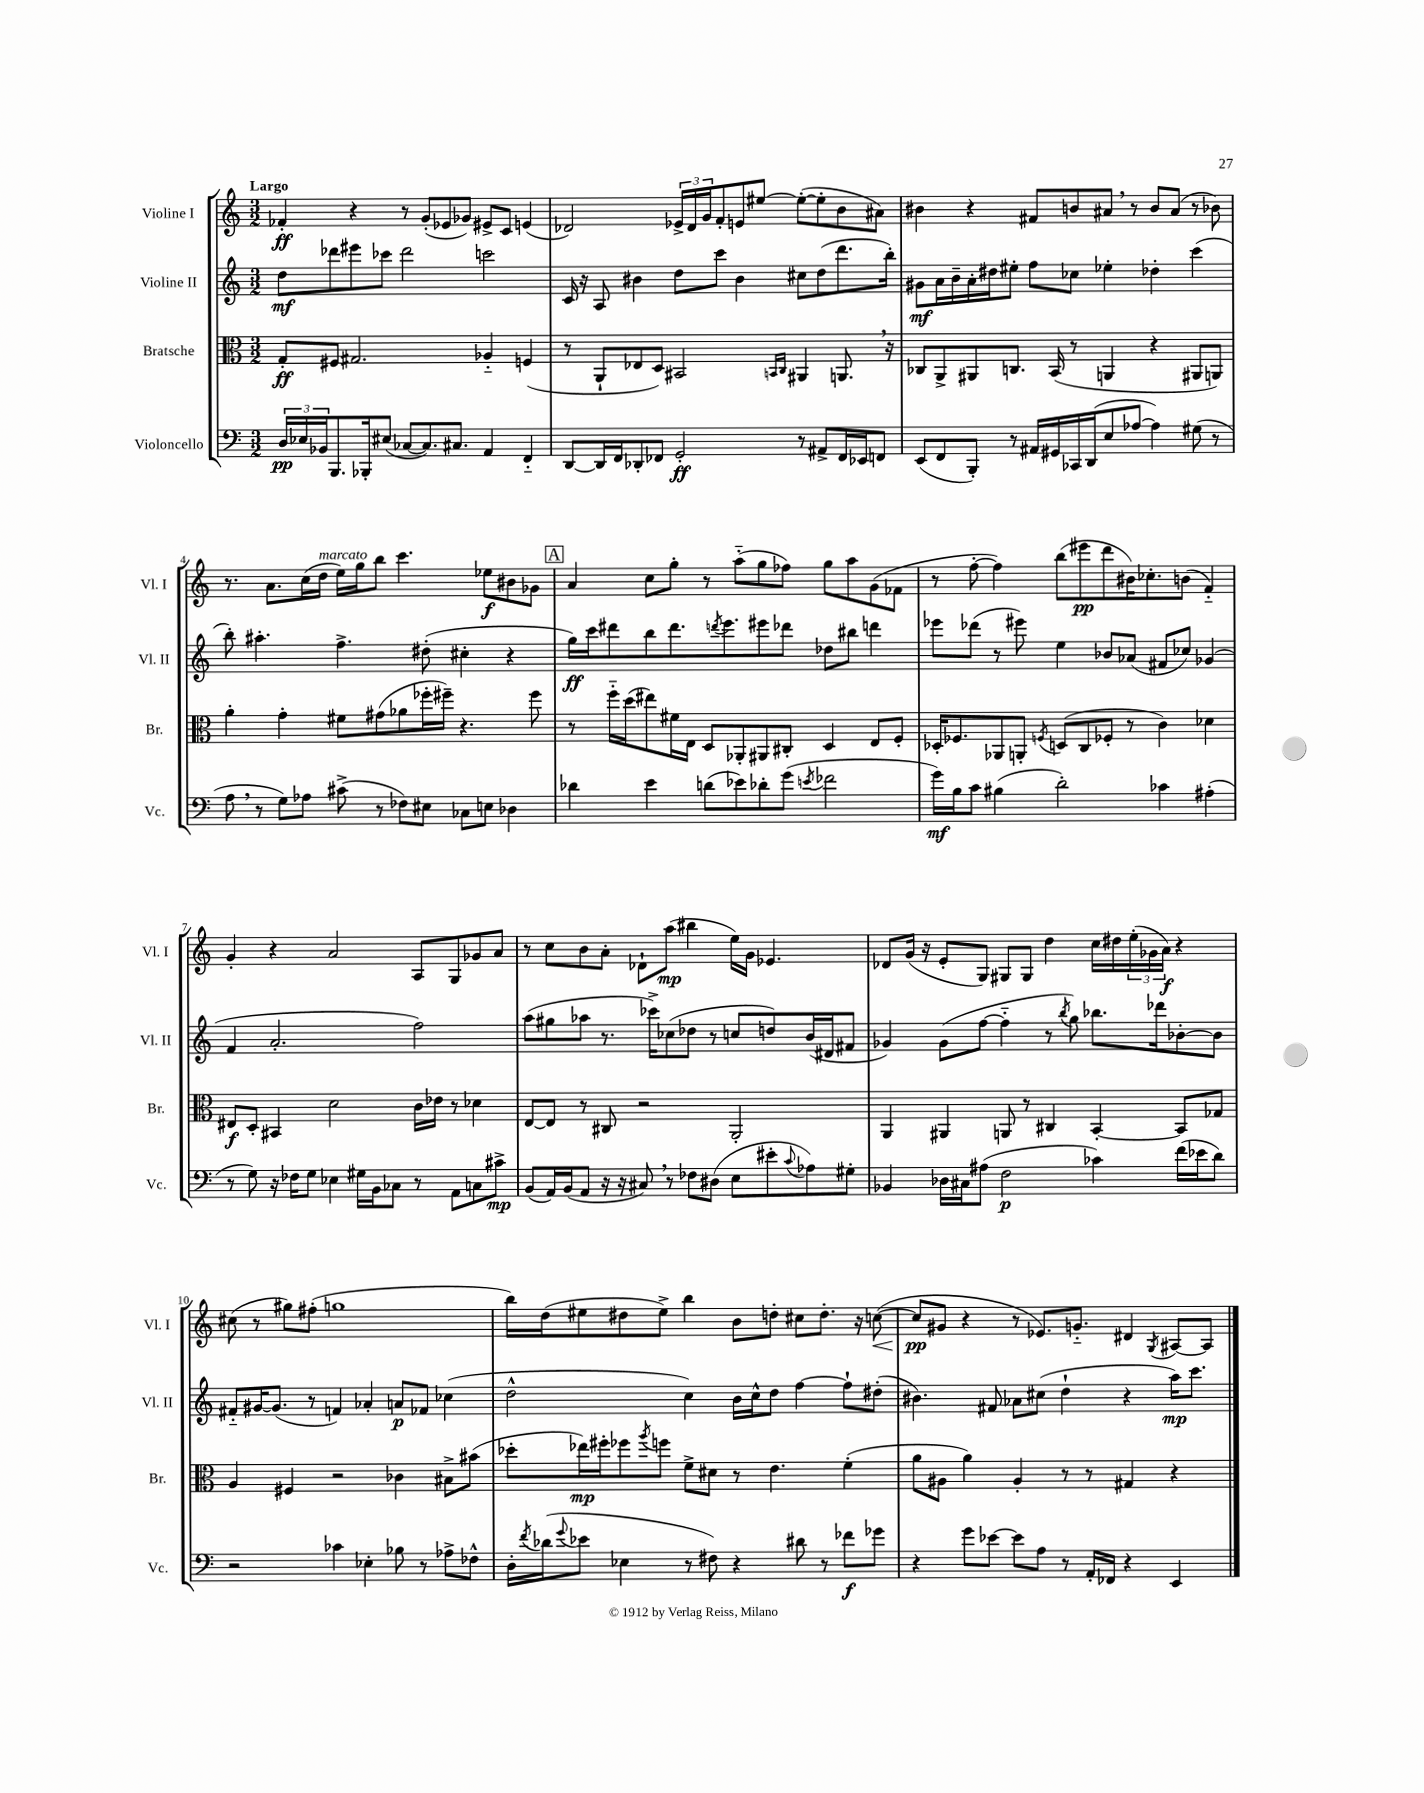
<<
\new StaffGroup <<
\new Staff = "s0" \with { instrumentName = "Violine I" shortInstrumentName = "Vl. I" } {
    \clef treble \key c \major \numericTimeSignature \time 3/2 \tempo "Largo"
    fes'4-.\ff r4 r8 g'8-.( ees'8 ges'8) eis'8-> c'8 e'4( |
    des'2) \tuplet 3/2 { ees'16-> des'16 g'16 } f'8-. e'8 eis''8~ eis''8~-.( eis''8-. b'8 ais'8) |
    bis'4 r4 fis'8 b'8 ais'8 \breathe r8 b'8 ais'8( r8 bes'8) |
    r8. a'8. c''16( d''16^\markup { \italic "marcato" } e''16) g''16 b''8 c'''4. ees''8\f bis'8 ges'8 |
    \mark \markup { \box "A" } a'4 c''8 g''8-. r8 a''8-_( g''8 fes''8) g''8 a''8 g'8( fes'8 |
    r8 f''8~-. f''4) b''8( eis'''8\pp d'''8 bis'16) ces''8.-. b'8( f'4-_) |
    g'4-. r4 a'2 a8 g8 ges'8 a'8 |
    r8 c''8 b'8 a'8-. des'8-! a''8\mp( bis''4 e''16) g'16 ees'4. |
    des'8 g'16( r16 e'8-. g8) gis8 gis8 d''4 c''16 dis''16 \tuplet 3/2 { e''16-.( ges'16 a'16\f) } r4 |
    cis''8( r8 gis''8) fis''8-.( g''1 |
    b''16) d''16( eis''8 dis''8 eis''8->) b''4 b'8 d''8-. cis''8 d''8.-. r16 c''8~\<( |
    c''8\pp\! gis'8 r4 r8 ees'8.) g'8.-_ dis'4 \acciaccatura { g8 } ais8~ ais8 \bar "|." |
}
\new Staff = "s1" \with { instrumentName = "Violine II" shortInstrumentName = "Vl. II" } {
    \clef treble \key c \major \numericTimeSignature \time 3/2
    d''8\mf des'''8 eis'''8 ces'''8 des'''2 c'''2 |
    c'16 r16 a8 bis'4 d''8 c'''8 bis'4 cis''8 d''8( d'''8. b''16-.) |
    gis'8\mf a'16 b'16-- a'16-. dis''16 eis''8-. f''8 ces''8 ees''4-. des''4-. c'''4( |
    b''8-.) ais''4.-. f''4.-> dis''8-.( cis''4-. r4 |
    \mark \markup { \box "A" } g''16\ff) c'''16 dis'''8 b''8 dis'''8. \acciaccatura { d'''8 } e'''8. eis'''8 des'''8 des''8 bis''8 d'''4 |
    ees'''8 des'''8( r8 eis'''8) e''4 bes'8 aes'8( fis'8 ces''8) ges'4( |
    f'4 a'2.-. f''2) |
    a''8( gis''8 aes''8 r8. ces'''16->) ces''8( des''8 r8 c''8 d''8) b'16( dis'16 fis'8 |
    ges'4) ges'8( f''8~ f''4-_ r8 \acciaccatura { b''8 } g''8) bes''8. des'''16 bes'8~-. bes'8 |
    fis'8-_ gis'16~ gis'8.( r8 f'4) aes'4-. a'8\p fes'8 ces''4( |
    d''2-^ c''4) b'16 c''16-^ d''8 f''4~ f''8-! dis''8-.( |
    bis'4.) fis'8 aes'8 cis''8( d''4-! r4 a''16\mp) c'''8. \bar "|." |
}
\new Staff = "s2" \with { instrumentName = "Bratsche" shortInstrumentName = "Br." } {
    \clef alto \key c \major \numericTimeSignature \time 3/2
    g8-.\ff fis8 gis2. aes4-_ f4( |
    r8 a,8-! ees8 d8) bis,2 \grace { b,16 c16 } ais,4 a,8. \breathe r16 |
    ces8 a,8-> ais,8 c8. b,16( r8 a,4 r4 ais,8 a,8) |
    a'4-. g'4-. fis'8 gis'8( aes'8 fes''16-. fis''16--) r4. fis''8 |
    \mark \markup { \box "A" } r8 f''16-_ d''16( eis''8) fis'16 e16 d8 aes,8-. ais,8 cis8-. d4 e8 f8-. |
    des16-. fes8. aes,8 a,8-. \acciaccatura { f8 } d8( c8 fes8-. r8 c'4) des'4 |
    eis8\f d8-. bis,4 d'2 c'16 ees'16 r8 des'4 |
    e8~ e8 r8 cis8 r2 a,2-. |
    a,4 ais,4 a,8 r8 cis4 b,4~-. b,8 ges8 |
    a4 fis4 r2 ces'4 bis8-> bis'8( |
    des''8-. ees''16\mp) fis''16-. fes''8 \acciaccatura { a''8 } f''8 f'8-> dis'8 r8 e'4. f'4-.( |
    a'8 ais8 a'4) ais4-. r8 r8 gis4 r4 \bar "|." |
}
\new Staff = "s3" \with { instrumentName = "Violoncello" shortInstrumentName = "Vc." } {
    \clef bass \key c \major \numericTimeSignature \time 3/2
    \tuplet 3/2 { d16\pp ees16 bes,16 } b,,8. bes,,16-. eis8( ces8~ ces8.) cis8. a,4 f,4-_ |
    d,8~ d,16 f,16 des,8-. fes,8 g,2-.\ff r8 ais,8-> fes,16 ees,16 f,8 |
    e,8( f,8 b,,8-.) r8 ais,16 gis,16 ces,16 d,16( e8 aes8~ aes4) gis8( r8 |
    a8 \breathe r8 g8) aes8 cis'8->( r8 fes8) eis8 ces8 e8 des4 |
    \mark \markup { \box "A" } des'4 e'4 d'8( ees'8) des'8-. g'8( \acciaccatura { e'8 } fes'2 |
    g'16\mf) b16 c'8 bis4( d'2-.) ces'4 ais4-.( |
    r8 g8) r16 fes16 g8 ees4 gis16 b,16 ces8 r8 a,8 c8 cis'8->\mp |
    b,8( a,16) b,16( a,8 r16 r16 cis8) \breathe r8 fes8 dis8( e8 eis'8-. \appoggiatura { c'8 } aes8) gis8-. |
    bes,4 des16 cis16 ais8( f2\p ces'4) f'16( ees'16 d'8) |
    r2 ces'4 ees4-. bes8 r8 aes8-> fes8-^ |
    d16-. \acciaccatura { f'8 } des'16( \appoggiatura { g'8 } ees'8 ees4 r8 fis8) r4 dis'8 r8 fes'8\f ges'8 |
    r4 g'8 ees'8~ ees'8 a8 r8 a,16-. fes,16 r4 e,4 \bar "|." |
}
>>
>>
